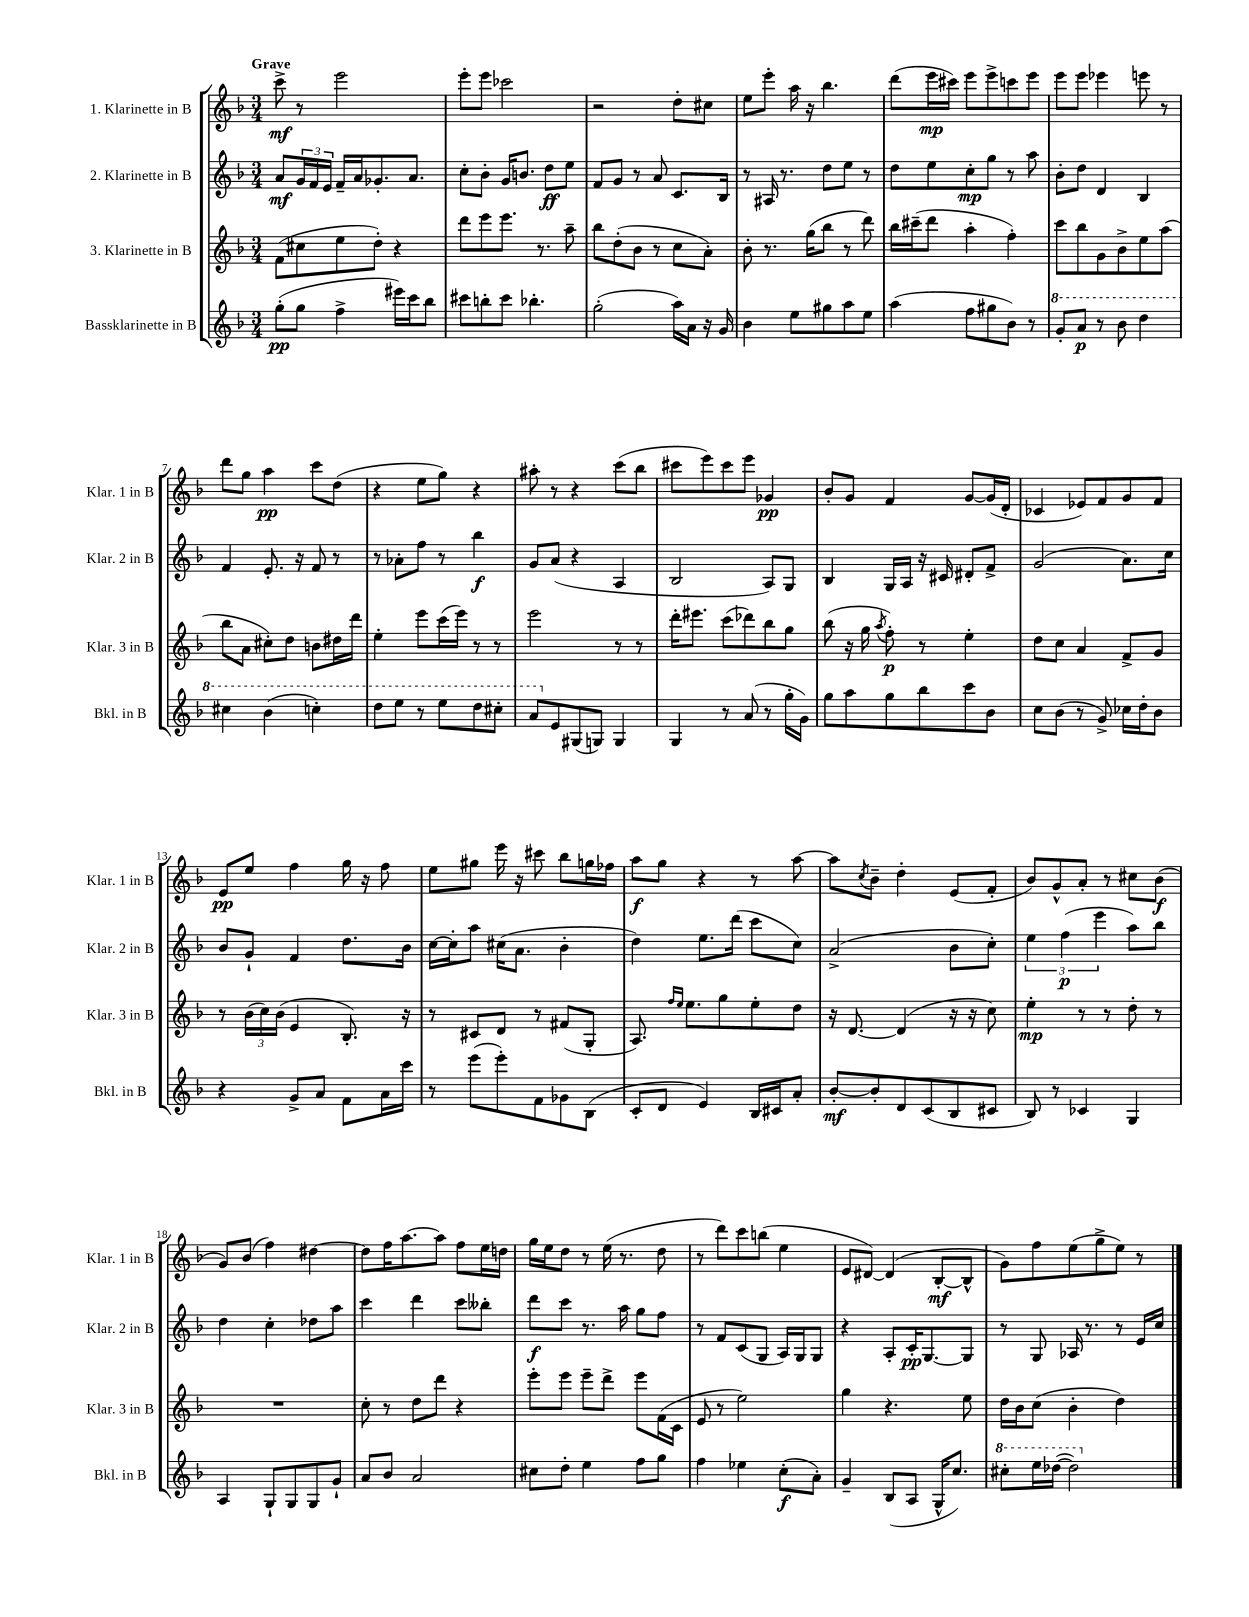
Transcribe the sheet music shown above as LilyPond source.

<<
\new StaffGroup <<
\new Staff = "s0" \with { instrumentName = "1. Klarinette in B" shortInstrumentName = "Klar. 1 in B" } {
    \clef treble \key f \major \numericTimeSignature \time 3/4 \tempo "Grave"
    c'''8->\mf r8 e'''2 |
    e'''8-. e'''8 ces'''2 |
    r2 d''8-. cis''8 |
    e''8 e'''8-. a''16 r16 bes''4. |
    d'''8( e'''16\mp cis'''16) e'''8 e'''8-> c'''8 e'''8 |
    e'''8 e'''8 ees'''4 e'''8 r8 |
    d'''8 g''8 a''4\pp c'''8 d''8( |
    r4 e''8 g''8) r4 |
    ais''8-. r8 r4 c'''8( bes''8 |
    cis'''8 e'''8) cis'''8 e'''8 ges'4\pp |
    bes'8-. g'8 f'4 g'8~ g'16( d'16-. |
    ces'4 ees'8) f'8 g'8 f'8 |
    e'8\pp e''8 f''4 g''16 r16 f''8 |
    e''8 gis''8 e'''16 r16 cis'''8 bes''8 g''16 fes''16 |
    a''8\f g''8 r4 r8 a''8~ |
    a''8 \acciaccatura { c''8 } bes'8-- d''4-. e'8( f'8-. |
    bes'8) g'8-^ a'8-. r8 cis''8 bes'8\f( |
    g'8) bes'8( f''4) dis''4~ |
    dis''8 f''16 a''8.~ a''8 f''8 e''16 d''16 |
    g''16 e''16 d''8 r8 e''16( r8. d''8 |
    r8 d'''8) c'''8 b''8( e''4 |
    e'8 dis'8~) dis'4( bes8~-.\mf bes8-^ |
    g'8) f''8 e''8( g''8-> e''8) r8 \bar "|." |
}
\new Staff = "s1" \with { instrumentName = "2. Klarinette in B" shortInstrumentName = "Klar. 2 in B" } {
    \clef treble \key f \major \numericTimeSignature \time 3/4
    a'8\mf \tuplet 3/2 { g'16 f'16 e'16 } f'16-- a'16 ges'8.-. a'8. |
    c''8-. bes'8-. g'16 b'8. d''8\ff e''8 |
    f'8 g'8 r8 a'8 c'8. bes16 |
    r8 ais16 r8. d''8 e''8 r8 |
    d''8 e''8 c''8-.\mp g''8 r8 a''8 |
    bes'8-. d''8 d'4 bes4 |
    f'4 e'8.-. r16 f'8 r8 |
    r8 aes'8-. f''8 r8 bes''4\f |
    g'8 a'8( r4 a4 |
    bes2 a8) g8 |
    bes4 g16 a16 r16 cis'16 dis'8-. f'8-> |
    g'2( a'8.) c''16 |
    bes'8 g'8-! f'4 d''8. bes'16 |
    c''16~ c''16-. a''8 cis''16( a'8. bes'4-. |
    d''4) e''8. d'''16( c'''8 c''8) |
    a'2->( bes'8 c''8-.) |
    \tuplet 3/2 { e''4 f''4\p( e'''4 } a''8) bes''8 |
    d''4 c''4-. des''8 a''8 |
    c'''4 d'''4 c'''8 beses''8-. |
    d'''8\f c'''8 r8. a''16 g''8 f''8 |
    r8 f'8 c'8( g8 a16) g16 g8 |
    r4 a8-. c'16-.\pp g8.~ g8 |
    r8 g8 aes16 r8. r8 e'16 c''16 \bar "|." |
}
\new Staff = "s2" \with { instrumentName = "3. Klarinette in B" shortInstrumentName = "Klar. 3 in B" } {
    \clef treble \key f \major \numericTimeSignature \time 3/4
    f'8( cis''8 e''8 d''8-.) r4 |
    d'''8 e'''8 e'''8. r8. a''8-- |
    bes''8 d''8-.( bes'8 r8 c''8 a'8-.) |
    bes'8-. r8. g''16( bes''8 r8 d'''8) |
    bes''16 cis'''16--( d'''8 a''4-. f''4-.) |
    c'''8 bes''8 g'8 bes'8-> e''8 a''8( |
    bes''8 a'8 cis''8-.) d''8 b'8 dis''16 d'''16 |
    e''4-. e'''8 c'''16( e'''16) r8 r8 |
    e'''2 r8 r8 |
    d'''16-. eis'''8. c'''8( des'''8) bes''8 g''8 |
    bes''8( r16 g''16 \acciaccatura { a''8 } f''8-.\p) r8 e''4-. |
    d''8 c''8 a'4 f'8-> g'8 |
    r8 \tuplet 3/2 { bes'16( c''16) bes'16( } e'4 bes8.-.) r16 |
    r8 cis'8 d'8 r8 fis'8( g8-. |
    a8.) \grace { f''16 e''16 } e''8. g''8 e''8-. d''8 |
    r16 d'8.~ d'4( r16 r16 c''8) |
    e''4-.\mp r8 r8 d''8-. r8 |
    R2. |
    c''8-. r8 d''8 d'''8 r4 |
    e'''8-. e'''8 e'''8-- d'''8-> e'''8 f'16( c'16 |
    e'8 r8 e''2) |
    g''4 r4. e''8 |
    d''16 bes'16 c''8( bes'4-. d''4) \bar "|." |
}
\new Staff = "s3" \with { instrumentName = "Bassklarinette in B" shortInstrumentName = "Bkl. in B" } {
    \clef treble \key f \major \numericTimeSignature \time 3/4
    g''8-.\pp( g''8 f''4-> eis'''16) c'''16 bes''8 |
    cis'''8 b''8-. cis'''8 bes''4.-. |
    g''2-.( a''16) a'16 r16 g'16 |
    bes'4 e''8 gis''8 a''8 e''8 |
    a''4( f''8 gis''8 bes'8) r8 |
    \ottava #1 g''8-. a''8\p r8 bes''8 d'''4 |
    cis'''4 bes''4( c'''4-.) |
    d'''8 e'''8 r8 e'''8 d'''8 cis'''8-. |
    a''8 \ottava #0 e'8 gis8( g8) g4 |
    g4 r8 a'8( r8 g''16-. g'16) |
    g''8 a''8 g''8 bes''8 c'''8 bes'8 |
    c''8 bes'8( r8 g'8->) ces''16 d''16-. bes'8 |
    r4 g'8-> a'8 f'8 a'16 c'''16 |
    r8 e'''8( e'''8-.) f'8 ges'8 bes8( |
    c'8-. d'8 e'4) bes16 cis'16 a'8-. |
    bes'8~-.\mf bes'8-. d'8 c'8( bes8 cis'8 |
    bes8) r8 ces'4 g4 |
    a4 g8-! g8 g8 g'8-! |
    a'8 bes'8 a'2 |
    cis''8 d''8-. e''4 f''8 g''8 |
    f''4 ees''4 c''8-.\f( a'8-.) |
    g'4-- bes8( a8 g16-^ c''8.) |
    \ottava #1 cis'''8-. e'''16 des'''16~( des'''2) \ottava #0 \bar "|." |
}
>>
>>
